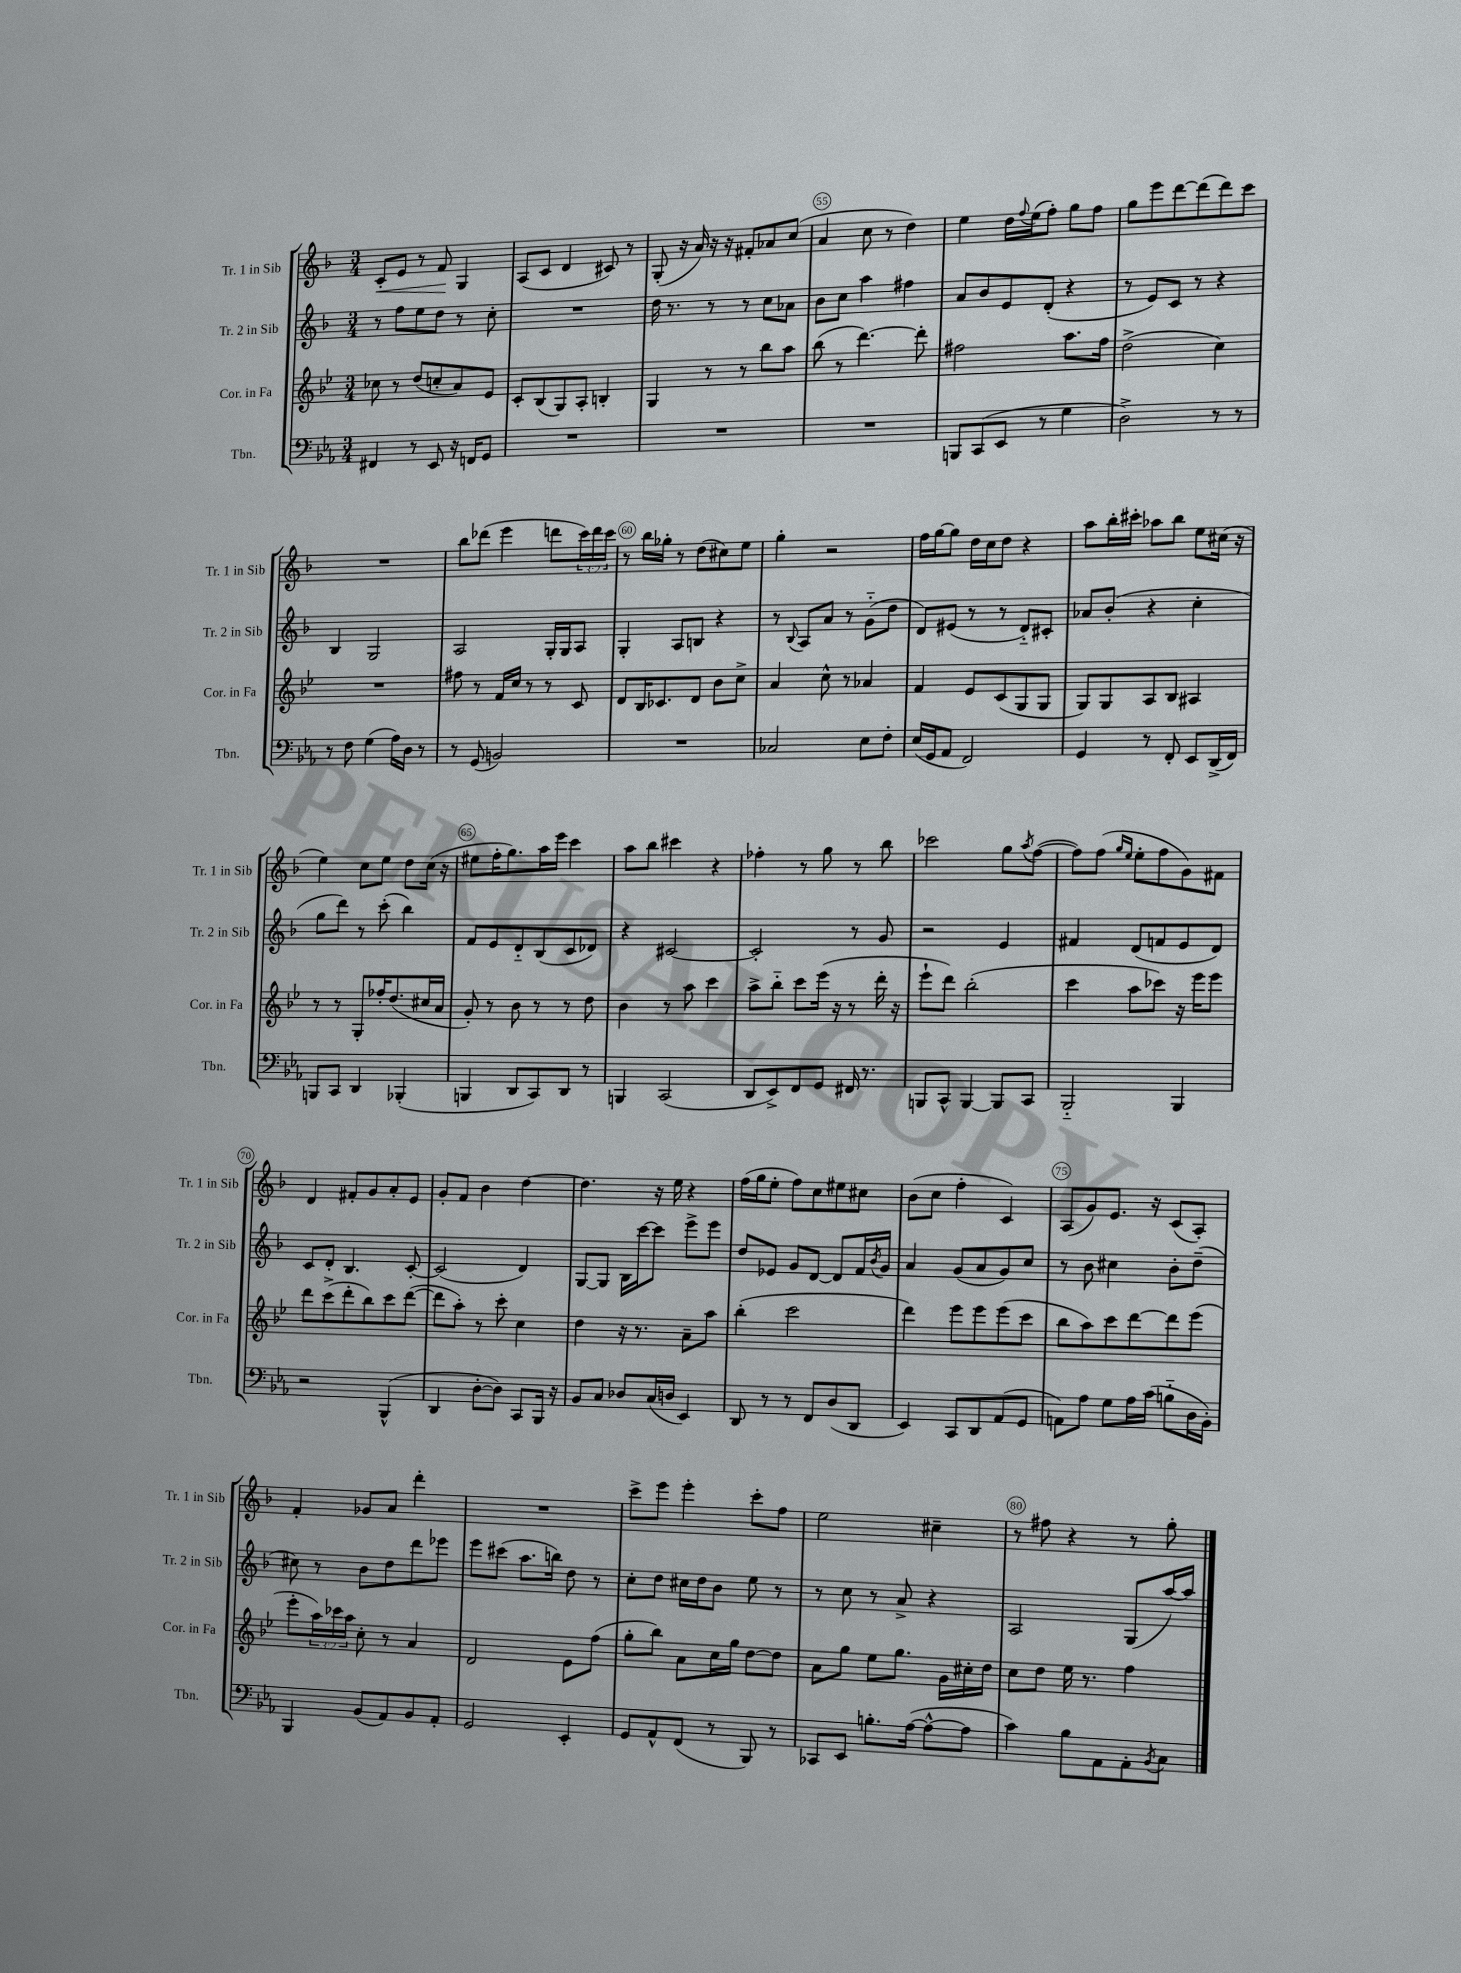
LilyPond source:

<<
\new StaffGroup <<
\new Staff = "s0" \with { instrumentName = "Tr. 1 in Sib" shortInstrumentName = "Tr. 1 in Sib" } {
    \clef treble \key f \major \numericTimeSignature \time 3/4 \override Staff.TupletNumber.text = #tuplet-number::calc-fraction-text
    c'8-.\< e'8 r8 f'8\! g4 |
    a8( c'8 d'4 cis'8) r8 |
    g8-.( r16 a'16) r16 r16 fis'8-. aes'8 c''8( |
    a'4 c''8 r8 d''4) |
    e''4 d''16 \appoggiatura { f''8 } e''16( f''8-.) g''8 f''8 |
    g''8 e'''8 d'''8~ d'''8( d'''8) c'''8 |
    R2. |
    bes''8 des'''8( e'''4 d'''8 \tuplet 3/2 { c'''16) d'''16 c'''16 } |
    r8 bes''16 ges''16-. r8 d''8( cis''8) e''8 |
    g''4-. r2 |
    f''16 g''16~ g''8 d''16 c''16 d''8 r4 |
    a''8 bes''16-. cis'''16-. aes''8 bes''8 e''8 cis''16( r16 |
    e''4) c''8 e''8 d''8 c''16( r16 |
    eis''8 f''16-. g''8.) a''16 e'''16 c'''4 |
    a''8 bes''8 cis'''4 r4 |
    fes''4-. r8 g''8 r8 bes''8 |
    ces'''2 g''8 \acciaccatura { a''8 } f''8~( |
    f''8) f''8( \grace { g''16 e''16 } e''8-. f''8 g'8) fis'8 |
    d'4 fis'8-. g'8 a'8-. e'8 |
    g'8-. f'8 bes'4 d''4~ |
    d''4. r16 e''16 r4 |
    f''16( g''16 e''8-. f''8) c''8 eis''8 cis''8 |
    bes'8( c''8 f''4-. c'4) |
    a8( g'8) e'8. r16 c'8( a8-.) |
    f'4-. ges'8 a'8 d'''4-. |
    R2. |
    c'''8-> e'''8 e'''4-. c'''8-. f''8 |
    e''2 cis''4-- |
    r8 fis''8 r4 r8 g''8-. \bar "|." |
}
\new Staff = "s1" \with { instrumentName = "Tr. 2 in Sib" shortInstrumentName = "Tr. 2 in Sib" } {
    \clef treble \key f \major \numericTimeSignature \time 3/4
    r8 f''8 e''8 d''8 r8 c''8-. |
    R2. |
    d''16 r8. r8 r8 c''8 aes'8 |
    bes'8 c''8 a''4 fis''4 |
    a'8 bes'8 e'8 d'8-.( r4 |
    r8 e'8) c'8 r8 r4 |
    bes4 g2 |
    a2 g16-. g16 a8 |
    g4-. a8 b8 r4 |
    r8 \appoggiatura { bes8 } a8 a'8 r8 g'8-_( d''8 |
    d'8) eis'8( r8 r8 d'8-_) cis'8-. |
    aes'8 bes'8-.( r4 c''4-. |
    g''8 d'''8) r8 c'''8-.( bes''4) |
    f'8 e'8 d'8-_ bes8( c'8 des'8) |
    r4 cis'2~ |
    cis'2-. r8 g'8 |
    r2 e'4 |
    fis'4 d'8( f'8 e'8 d'8) |
    c'8 d'8-. bes4. c'8~-. |
    c'2( d'4) |
    g8~ g8 bes16 c'''16~ c'''8 e'''8-> e'''8 |
    d''8 ees'8 g'8 d'8~ d'8 f'16 \acciaccatura { bes'8 } g'16 |
    a'4 g'8( a'8 g'8) c''8 |
    r8 bes'8 cis''4 bes'8-. d''8--( |
    cis''8) r8 bes'8 d''8 d'''8 ees'''8 |
    e'''8 cis'''8( a''8. b''16) d''8 r8 |
    c''8-. d''8 cis''16 d''16 bes'8 e''8 r8 |
    r8 c''8 r8 a'8-> r4 |
    a2 g8( a''16~) a''16 \bar "|." |
}
\new Staff = "s2" \with { instrumentName = "Cor. in Fa" shortInstrumentName = "Cor. in Fa" } {
    \clef treble \key bes \major \numericTimeSignature \time 3/4 \override Staff.TupletNumber.text = #tuplet-number::calc-fraction-text
    ces''8 r8 d''8( c''8-. a'8) ees'8 |
    c'8-. bes8( g8) a8-. b4-. |
    g4 r8 r8 bes''8 a''8 |
    bes''8( r8 d'''4.~) d'''8-. |
    fis''2 a''8. fis''16 |
    d''2->( c''4) |
    R2. |
    fis''8 r8 f'16 c''16 r8 r8 c'8 |
    d'8 bes16 ces'8. d'8 bes'8 c''8-> |
    a'4 c''8-^ r8 aes'4 |
    f'4 ees'8 c'8( g8 g8 |
    g8) g8 a8 bes8 ais4 |
    r8 r8 g8-. fes''16-. d''8.( cis''16 a'16 |
    g'8-.) r8 bes'8 r8 r8 d''8 |
    bes'4 r8 a''8 c'''4 |
    a''8-> bes''8-_ c'''8 ees'''16( r16 r8 d'''16-. r16 |
    ees'''8-! d'''8) bes''2-.( |
    c'''4 a''8 ces'''8) r16 ees'''16 ees'''8 |
    d'''8 c'''8->( d'''8-. bes''8) c'''8 d'''8~( |
    d'''8 a''8-.) r8 c'''8-. c''4 |
    d''4 r16 r8. a'8-- a''8 |
    bes''4-.( c'''2 |
    d'''4) ees'''8 ees'''8 ees'''8( c'''8 |
    bes''8 a''8) c'''8 d'''8~ d'''8 ees'''8( |
    ees'''8-. \tuplet 3/2 { a''16) ces'''16 a''16 } c''8-. r8 a'4 |
    d'2 ees'8 f''8( |
    g''8-. bes''8) a'8 c''16 g''16 d''8~ d''8 |
    a'8 g''8 ees''8 g''8. g'16 cis''16-. d''16 |
    c''8 d''8 ees''16 r8. f''4 \bar "|." |
}
\new Staff = "s3" \with { instrumentName = "Tbn." shortInstrumentName = "Tbn." } {
    \clef bass \key ees \major \numericTimeSignature \time 3/4
    fis,4 r8 ees,8 r16 f,16 g,8 |
    R2. |
    R2. |
    R2. |
    b,,8 c,8( ees,8 r8 g4 |
    d2->) r8 r8 |
    r8 f8 g4( aes16) d16 r8 |
    r8 g,8( b,2) |
    R2. |
    ces2 ees8 f8-. |
    ees16( g,16 aes,8 f,2) |
    g,4 r8 f,8-. ees,8 d,16->( f,16) |
    b,,8 c,8 d,4 bes,,4-.( |
    b,,4 d,8 c,8) d,8 r8 |
    b,,4 c,2( |
    d,8 ees,8->) f,8 g,8 fis,16 r8. |
    b,,8 c,8-^ b,,4~ b,,8 c,8 |
    bes,,2-_ bes,,4 |
    r2 bes,,4-^( |
    d,4 d8~-. d8) c,8 bes,,16 r16 |
    bes,8 c8 des8 c16( d16 ees,4) |
    d,8 r8 r8 f,8 d8( d,8 |
    ees,4) c,8 d,8 aes,8( g,8 |
    a,8) aes8 g8 aes16 c'16( b8-_ d16 bes,16-.) |
    bes,,4 bes,8( aes,8) bes,8 aes,8-. |
    g,2 ees,4-. |
    g,8 aes,8-^ f,8( r8 bes,,8) r8 |
    ces,8 ees,8 b8.-. aes16~( aes8~-^ aes8 |
    c'4) bes8 aes,8 aes,8-. \acciaccatura { bes,8 } c8 \bar "|." |
}
>>
>>
\layout { \context { \Score currentBarNumber = #52 \override BarNumber.break-visibility = ##(#f #t #t) barNumberVisibility = #(every-nth-bar-number-visible 5) \override BarNumber.stencil = #(make-stencil-circler 0.1 0.3 ly:text-interface::print) } }
